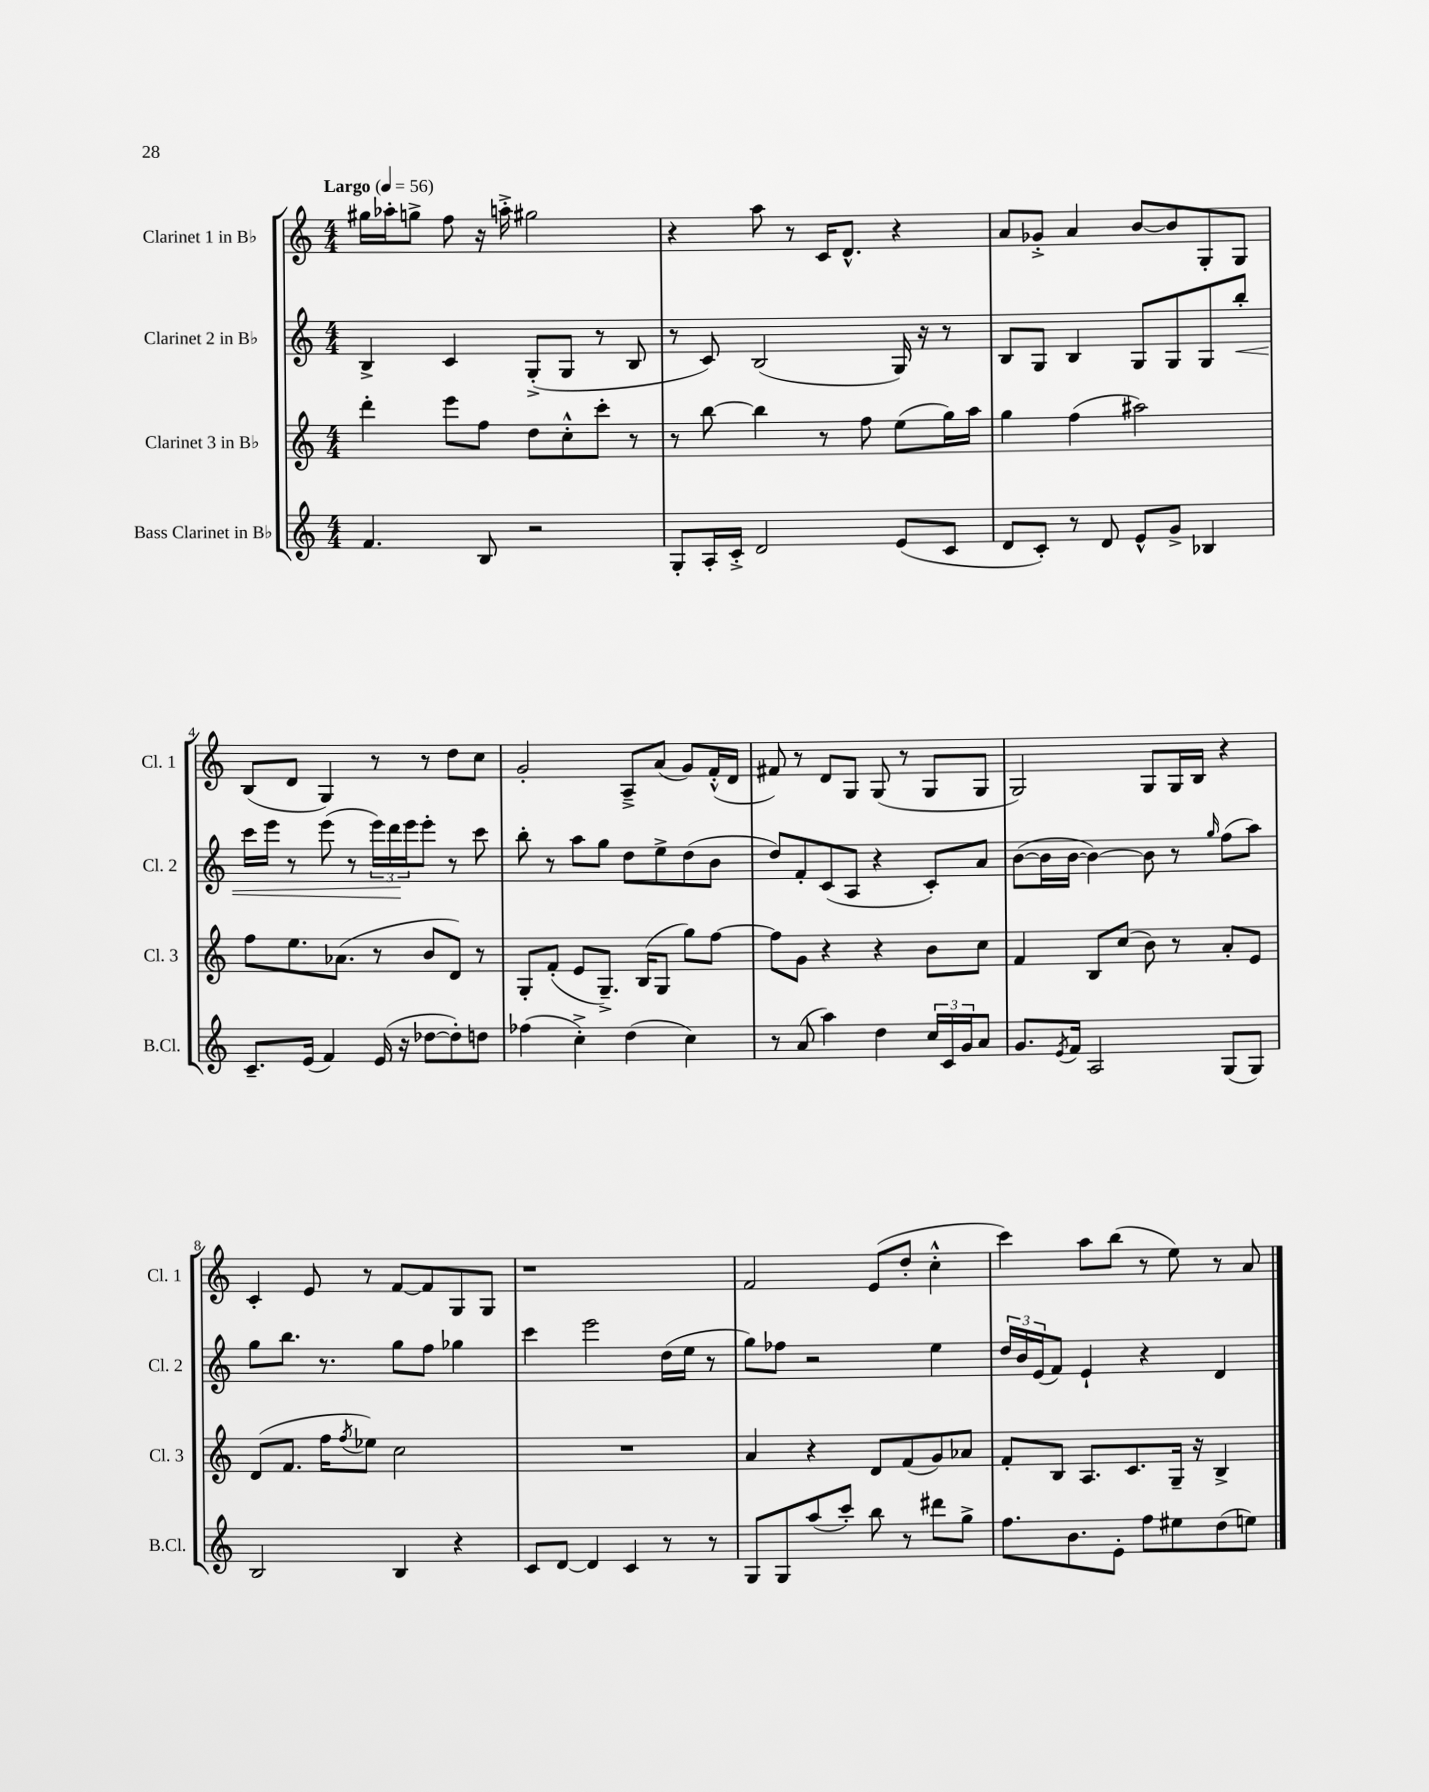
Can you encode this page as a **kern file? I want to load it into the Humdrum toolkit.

**kern	**kern	**kern	**dynam	**kern
*part4	*part3	*part2	*part2	*part1
*staff4	*staff3	*staff2	*staff2	*staff1
*I"Bass Clarinet in B♭	*I"Clarinet 3 in B♭	*I"Clarinet 2 in B♭	*	*I"Clarinet 1 in B♭
*I'B.Cl.	*I'Cl. 3	*I'Cl. 2	*	*I'Cl. 1
*clefG2	*clefG2	*clefG2	*	*clefG2
*k[]	*k[]	*k[]	*	*k[]
*M4/4	*M4/4	*M4/4	*	*M4/4
*MM56	*MM56	*MM56	*	*MM56
=1	=1	=1	=1	=1
!	!	!	!	!LO:TX:a:B:t=Largo
4.f/	4ddd'\	4B^/	.	16gg#X\LL
.	.	.	.	16aa-X'\J
.	.	.	.	8ggn^\J
.	8eee\L	4c/	.	8ff\
8B/	8ff\J	.	.	16r
.	.	.	.	16aan'^\
2r	8dd\L	(8G'^/L	.	2gg#X\
.	8cc'^^\	8G/J	.	.
.	8ccc'\J	8r	.	.
.	8r	8B/	.	.
=2	=2	=2	=2	=2
8G'/L	8r	8r	.	4r
16A'/L	[8bb\	8c/)	.	.
16c'^/JJ	.	.	.	.
2d/	4bb\]	(2B/	.	8aa\
.	.	.	.	8r
.	8r	.	.	16c/KL
.	.	.	.	8.d^^/J
.	8ff\	.	.	.
(8e/L	(8ee\L	16G/)	.	4r
.	.	16r	.	.
8c/J	16gg\L)	8r	.	.
.	16aa\JJ	.	.	.
=3	=3	=3	=3	=3
8d/L	4gg\	8B/L	.	8a/L
8c'/J)	.	8G/J	.	8g-X'^/J
8r	(4ff\	4B/	.	4a/
8d/	.	.	.	.
8e^^/L	2aa#X\)	8G/L	.	[8b/L
8g^/J	.	8G/	.	8b/]
4B-X/	.	8G/	.	8G'/
!	!	!	!LO:HP:b	!
.	.	8bb'/J	<	8G/J
!!LO:LB:g=z
=4	=4	=4	=4	=4
8.c~/L	8ff\L	16ccc\LL	.	(8B/L
.	.	16eee\JJ	.	.
.	8.ee\	8r	.	8d/J
(16e/Jk	.	.	.	.
4f/)	.	(8eee\	.	4G/)
.	(8.a-X\J	.	.	.
.	.	8r	.	.
(16e/	8r	24eee\LL)	.	8r
.	.	24ddd\	.	.
16r	.	.	.	.
.	.	24eee\J	[	.
[8dd-X\L	8b/L	8eee'\J	.	8r
8dd-'\])	8d/J)	8r	.	8dd\L
8ddn\J	8r	8ccc\	.	8cc\J
=5	=5	=5	=5	=5
(4ff-X\	8G'/L	8bb'\	.	2g'/
.	(8f'/J	8r	.	.
4cc'^\)	8e/L	8aa\L	.	.
.	8.G~^/J)	8gg\J	.	.
(4dd\	.	8dd\L	.	8A~^/L
.	(16B/KL	.	.	.
.	8G/J	8ee^\	.	(8a/J
4cc\)	8gg\L)	(8dd\	.	8g/L)
.	[8ff\J	8b\J	.	(16f'^^/L
.	.	.	.	16d/JJ
=6	=6	=6	=6	=6
8r	8ff\L]	8dd/L)	.	8f#X/)
(8a/	8g\J	8f'/	.	8r
4aa\)	4r	(8c/	.	8d/L
.	.	8A/J	.	8G/J
4dd\	4r	4r	.	(8G/
.	.	.	.	8r
24cc/LL	8b\L	8c'/L)	.	8G/L
24c/	.	.	.	.
24g/J	.	.	.	.
8a/J	8cc\J	8a/J	.	8G/J
=7	=7	=7	=7	=7
8.g/L	4f/	([8b\L	.	2G/)
.	.	16b\L]	.	.
8qe/	.	.	.	.
16f/Jk	.	[16b\JJ	.	.
2A/	8B/L	4b\_)	.	.
.	(8cc/J	.	.	.
.	8b\)	8b\]	.	8G/L
.	8r	8r	.	16G/L
.	.	.	.	16B/JJ
.	.	16qqgg/	.	.
(8G/L	8a'/L	(8ff\L	.	4r
8G/J)	8e/J	8aa\J)	.	.
!!LO:LB:g=z
=8	=8	=8	=8	=8
2B/	(8d/L	8gg\L	.	4c'/
.	8.f/J	8.bb\J	.	.
.	.	.	.	8e/
.	16ff\KL	8.r	.	.
.	8qff/	.	.	.
.	8ee-X\J)	.	.	8r
4B/	2cc\	8gg\L	.	[8f/L
.	.	8ff\J	.	8f/]
4r	.	4gg-X\	.	8G/
.	.	.	.	8G/J
=9	=9	=9	=9	=9
8c/L	1r	4ccc\	.	1r
[8d/J	.	.	.	.
4d/]	.	2eee\	.	.
4c/	.	.	.	.
8r	.	(16dd\LL	.	.
.	.	16ee\JJ	.	.
8r	.	8r	.	.
=10	=10	=10	=10	=10
8G/L	4a/	8gg\L)	.	2f/
8G/	.	8ff-X\J	.	.
(8aa/	4r	2r	.	.
8ccc'/J)	.	.	.	.
8bb\	8d/L	.	.	(8e/L
8r	(8f/	.	.	8dd'/J
8ddd#X\L	8g/)	4ee\	.	4cc'^^\
8gg^\J	8a-X/J	.	.	.
=11	=11	=11	=11	=11
8.ff\L	8f'/L	24dd/LL	.	4ccc\)
.	.	24b/	.	.
.	.	(24e/J	.	.
.	8B/J	8f/J)	.	.
8.b\	.	.	.	.
.	8.A/L	4e`/	.	8aa\L
8e'\J	.	.	.	(8bb\J
.	8.c/	.	.	.
8ff\L	.	4r	.	8r
8ee#X\	16G~/Jk	.	.	8ee\)
.	16r	.	.	.
(8dd\	4B^/	4d/	.	8r
8een\J)	.	.	.	8a/
==	==	==	==	==
*-	*-	*-	*-	*-
